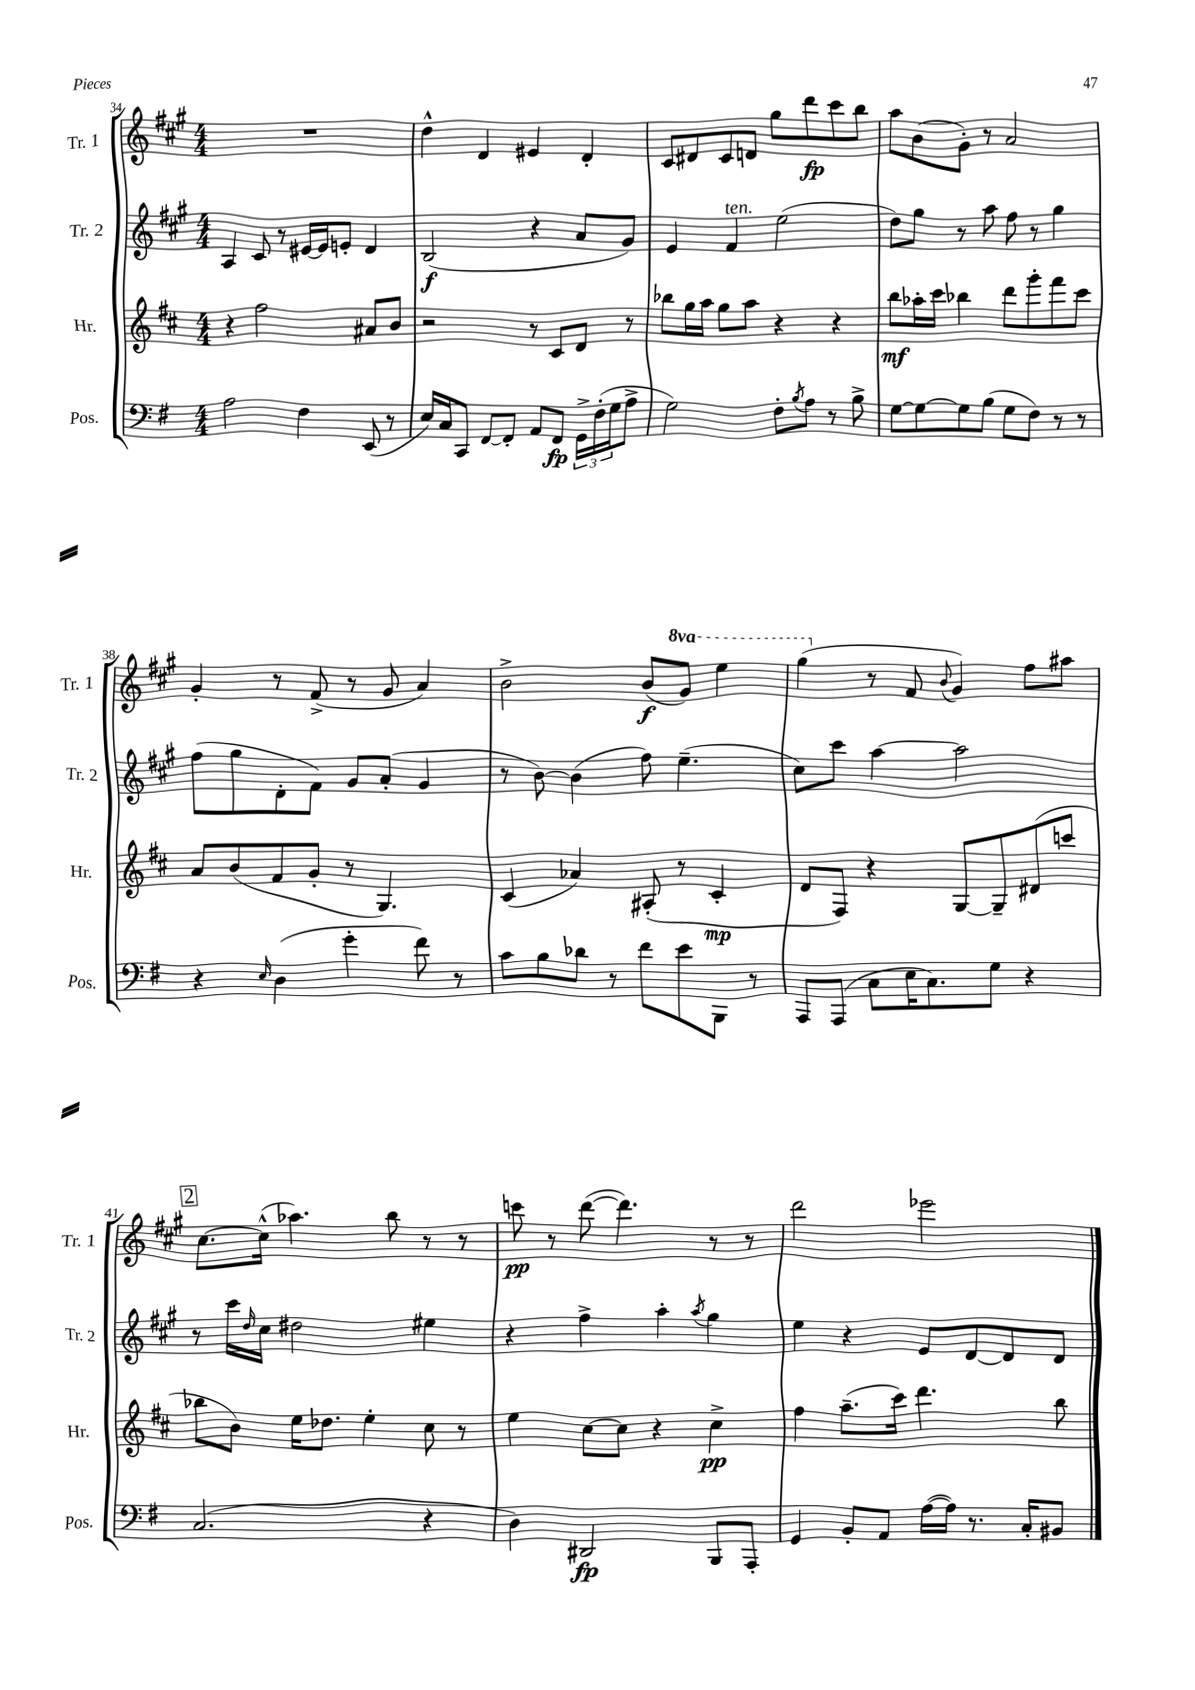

**kern	**kern	**kern	**kern
*staff4	*staff3	*staff2	*staff1
*clefF4	*clefG2	*clefG2	*clefG2
*k[f#]	*k[f#c#]	*k[f#c#g#]	*k[f#c#g#]
*M4/4	*M4/4	*M4/4	*M4/4
2A\	4r	4A/	1r
.	2ff#\	8c#/	.
.	.	8r	.
4F#\	.	[16e#/LL	.
.	.	16e#/]J	.
.	.	8e'/J	.
(8EE/	8a#/L	4d/	.
8r	8b/J	.	.
=	=	=	=
16E/LL)	2r	(2B/	4dd^^\
16C/J	.	.	.
8CC/J	.	.	.
[8FF#/L	.	.	4d/
8FF#'/]J	.	.	.
8AA/L	8r	4r	4e#/
8FF#/J	8c#/L	.	.
24GG^\LL	8d/J	8a/L	4d'/
(24F#'\	.	.	.
24G\J	.	.	.
8A^\J	8r	8g#/J)	.
=	=	=	=
2G\)	8bb-\L	4e/	8c#/L
.	16gg\L	.	8d#/
.	16aa\JJ	.	.
.	8gg\L	4f#/	8c#/
.	8aa\J	.	8d/J
8F#'\L	4r	(2ee\	8gg#\L
8qB/	.	.	.
8A\J	.	.	8ddd\
8r	4r	.	8ccc#\
8B^\	.	.	8bb\J
=	=	=	=
[8G\L	8bb\L	8dd\L)	8aa\L
8G\_	16aa-'\L	8gg#\J	(8b\
.	16ccc#\JJ	.	.
8G\]	4bb-\	8r	8g#'\J)
(8B\J	.	8aa\	8r
8G\L	8ddd\L	8ff#\	2a/
8F#\J)	8ggg'\	8r	.
8r	8fff#\	4gg#\	.
8r	8ccc#\J	.	.
=	=	=	=
4r	8a/L	(8ff#\L	4g#'/
.	(8b/	8gg#\	.
16qqE/	.	.	.
(4D\	8f#/	8d'\	8r
.	8g'/J	8f#\J)	(8f#^/
4g'\	8r	8g#/L	8r
.	4.G/)	(8a'/J	8g#/
8f#\)	.	4g#/	4a/)
8r	.	.	.
=	=	=	=
8c\L	(4c#/	8r	2b^\
8B\	.	[8b\)	.
8d-\J	4a-/)	(4b\]	.
8r	.	.	.
8f#\L	(8A#'/	8ff#\)	(8b/L
8e\	8r	(4.ee~\	8gg#/J)
8BBB\J	4c#'/	.	4eee\
8r	.	.	.
=	=	=	=
8AAA/L	8d/L	8cc#\L)	(4ggg#\
(8AAA/J	8F#/J)	8ccc#\J	.
8C\L	4r	[4aa\	8r
16E\K	.	.	8f#/
8.C\)	.	.	.
.	.	.	8qqb/
.	[8G/L	2aa\]	4g#/)
8G\J	8G~/]	.	.
4r	(8d#/	.	8ff#\L
.	8ccc/J	.	8aa#\J
=	=	=	=
(2.C/	8bb-\L	8r	[8.cc#\L
.	8b\J)	16ccc#\LL	.
.	.	16qqdd/	.
.	.	16cc#\JJ	(16cc#^^\]Jk
.	16ee\LK	2dd#\	4.aa-\)
.	8.dd-\J	.	.
.	4ee'\	.	.
.	.	.	8bb\
4r	8cc#\	4ee#\	8r
.	8r	.	8r
=	=	=	=
4D\)	4ee\	4r	8ccc\
.	.	.	8r
2DD#/	[8cc#\L	4ff#^\	([8ddd\
.	8cc#\]J	.	4.ddd\])
.	4r	4aa'\	.
.	.	8qaa/	.
8BBB/L	4cc#^\	4gg#\	8r
8AAA'/J	.	.	8r
=	=	=	=
4GG/	4ff#\	4ee\	2ddd\
8BB'/L	(8.aa~\L	4r	.
8AA/J	.	.	.
.	16ccc#\Jk)	.	.
([16A\LL	4.ddd\	8e/L	2eee-\
16A\]JJ)	.	.	.
8.r	.	[8d/	.
.	.	8d/]	.
16C'/LK	.	.	.
8BB#/J	8bb\	8d/J	.
==	==	==	==
*-	*-	*-	*-
